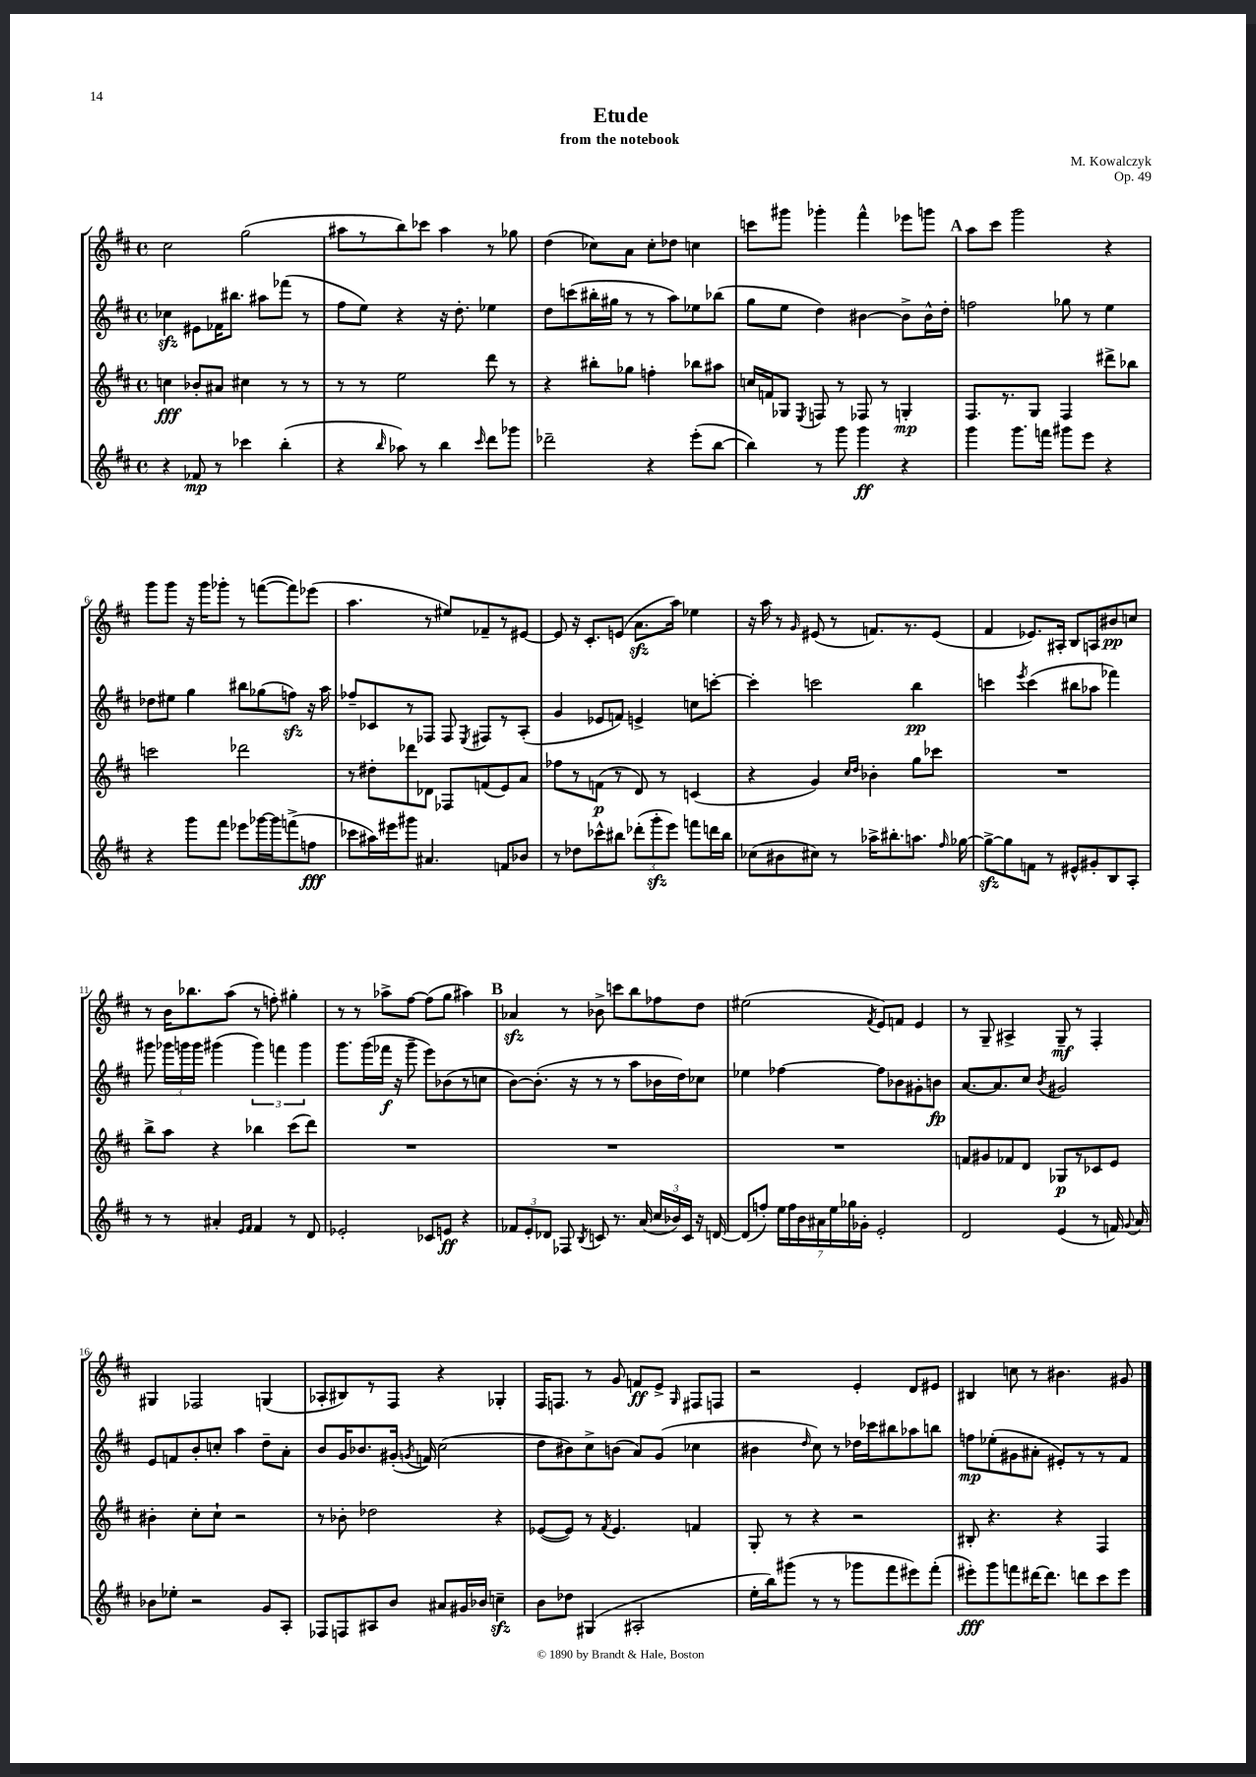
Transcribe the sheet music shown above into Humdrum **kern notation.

**kern	**dynam	**kern	**dynam	**kern	**dynam	**kern	**dynam
*part4	*part4	*part3	*part3	*part2	*part2	*part1	*part1
*staff4	*staff4	*staff3	*staff3	*staff2	*staff2	*staff1	*staff1
*clefG2	*	*clefG2	*	*clefG2	*	*clefG2	*
*k[f#c#]	*	*k[f#c#]	*	*k[f#c#]	*	*k[f#c#]	*
*M4/4	*	*M4/4	*	*M4/4	*	*M4/4	*
*met(c)	*	*met(c)	*	*met(c)	*	*met(c)	*
=1	=1	=1	=1	=1	=1	=1	=1
4r	.	4ccn\	fff	4cc-Xzz\	.	2cc#\	.
8f-X/	mp	8b-X'/L	.	8e#X\L	.	.	.
8r	.	8a#X/J	.	16f-X\K	.	.	.
.	.	.	.	8.bb#X\J	.	.	.
4ccc-X\	.	4cc#X\	.	.	.	(2gg\	.
.	.	.	.	8aa#X\L	.	.	.
(4bb'\	.	8r	.	(8fff-X\J	.	.	.
.	.	8r	.	8r	.	.	.
=2	=2	=2	=2	=2	=2	=2	=2
4r	.	8r	.	8ff#\L	.	8aa#X\L	.
.	.	8r	.	8ee\J)	.	8r	.
16qqbb/	.	.	.	.	.	.	.
8aa-X\)	.	2ee\	.	4r	.	8bb\)	.
8r	.	.	.	.	.	8ccc-X\J	.
4bb\	.	.	.	16r	.	4aa#\	.
.	.	.	.	8.dd'\	.	.	.
16qqccc#/	.	.	.	.	.	.	.
8ddd\L	.	8ddd\	.	4ee-X\	.	8r	.
8ggg-X\J	.	8r	.	.	.	8gg-X\	.
=3	=3	=3	=3	=3	=3	=3	=3
2ddd-X~\	.	4r	.	8dd\L	.	(4dd\	.
.	.	.	.	(8cccn\	.	.	.
.	.	8bb#X'\L	.	16bb#X'\L	.	8cc-X\L)	.
.	.	.	.	16gg#X\JJ	.	.	.
.	.	8gg-X\J	.	8r	.	8a\J	.
4r	.	4ffn'\	.	8r	.	8cc-'\L	.
.	.	.	.	8aa\L)	.	8dd-X\J	.
(8eee'\L	.	8bb-X\L	.	8ee-X\	.	4ccn\	.
[8bb\J	.	8aa#X\J	.	(8bb-X\J	.	.	.
=4	=4	=4	=4	=4	=4	=4	=4
4bb\])	.	16ccn/LL	.	8gg\L	.	8cccn\L	.
.	.	16fn/J	.	.	.	.	.
.	.	8G-X/J	.	8ee\J	.	8ggg#X\J	.
.	.	8qE/	.	.	.	.	.
8r	.	8Fn/	.	4dd\)	.	4ggg-X'\	.
8ggg\	.	8r	.	.	.	.	.
4ggg\	ff	8F-X/	.	[4b#X\	.	4fff#^^\	.
.	.	8r	.	.	.	.	.
4r	.	4Gn'/	mp	8b#^\L]	.	8eee-X\L	.
.	.	.	.	16b#^^\L	.	8gggn\J	.
.	.	.	.	16dd'\JJ	.	.	.
!!LO:REH:place=s1:t=A
=5	=5	=5	=5	=5	=5	=5	=5
4ggg\	.	8.F#/L	.	2ffn\	.	8aa\L	.
.	.	.	.	.	.	8ccc#\J	.
.	.	8.r	.	.	.	.	.
8.ggg\L	.	.	.	.	.	2ggg\	.
.	.	8G/J	.	.	.	.	.
16fffn\Jk	.	.	.	.	.	.	.
8ggg#X\L	.	4F#/	.	8gg-X\	.	.	.
8eee\J	.	.	.	8r	.	.	.
4r	.	8ddd#X^\L	.	4ee\	.	4r	.
.	.	8bb-X\J	.	.	.	.	.
!!LO:LB:g=z
=6	=6	=6	=6	=6	=6	=6	=6
4r	.	2cccn\	.	8dd-X\L	.	8ggg\L	.
.	.	.	.	8ee#X\J	.	8ggg\J	.
8ggg\L	.	.	.	4gg\	.	16r	.
.	.	.	.	.	.	16ggg\KL	.
8fff#\J	.	.	.	.	.	8ggg-X'\J	.
8eee-X\L	.	2ddd-X\	.	8bb#X\L	.	8r	.
[16ggg-X\L	.	.	.	(8gg-X\	.	([8fffn\L	.
16ggg-\J]	.	.	.	.	.	.	.
(8fffn^\	.	.	.	8ffnzz\J)	.	8fff\])	.
8ffn\J	fff	.	.	16r	.	(8eee-X\J	.
.	.	.	.	16aa\	.	.	.
=7	=7	=7	=7	=7	=7	=7	=7
8ccc-X\L	.	8r	.	8ff-X~/L	.	4.aa\	.
16aa#X\L)	.	8dd#X'\L	.	8c-X/	.	.	.
16eee#X\J	.	.	.	.	.	.	.
8ggg#X\J	.	8ddd-X\	.	8r	.	.	.
4.a#X/	.	8d-X\J	.	8F-X/J	.	8r	.
.	.	8F-X/L	.	8F-/	.	8ee#X/L)	.
.	.	.	.	8qE/	.	.	.
.	.	(8fn/	.	8F#X/L	.	8f-X~/	.
8fn/L	.	8e/)	.	8r	.	8r	.
8b-X/J	.	8a/J	.	(8A'/J	.	[8e#X/J	.
=8	=8	=8	=8	=8	=8	=8	=8
8r	.	8ff-X\L	.	4g/	.	8e#/]	.
8dd-X\L	.	8r	.	.	.	16r	.
.	.	.	.	.	.	8.c#'/L	.
8ccc-X^^\	.	(8fn\J	p	8e-X/L	.	.	.
8bb#X\J	.	8r	.	8fn/J)	.	(8en/J	.
(12ddd-X'\L	.	8d/)	.	4en^/	.	8.azz\L	.
12gggzz'\	.	.	.	.	.	.	.
.	.	8r	.	.	.	.	.
12eee\J)	.	.	.	.	.	.	.
.	.	.	.	.	.	16aa\Jk)	.
8fffn\L	.	(4cn/	.	8ccn\L	.	4ee-X\	.
16dddn\L	.	.	.	[8cccn'\J	.	.	.
16bb#\JJ	.	.	.	.	.	.	.
=9	=9	=9	=9	=9	=9	=9	=9
(8cc-X\L	.	4r	.	4ccc'\]	.	16r	.
.	.	.	.	.	.	16aa\	.
8b#X\	.	.	.	.	.	8r	.
.	.	.	.	.	.	16qqg/	.
8cc#X\J)	.	4g/)	.	2cccn\	.	(8e#X/	.
8r	.	.	.	.	.	8r	.
.	.	16qqcc#/LL	.	.	.	.	.
.	.	16qqdd/JJ	.	.	.	.	.
16aa-X^\KL	.	4b-X'\	.	.	.	8.fn/L)	.
8.bb#X'\	.	.	.	.	.	.	.
.	.	.	.	.	.	8.r	.
8.aan\J	.	8gg\L	.	4bb\	pp	.	.
.	.	8ccc-X\J	.	.	.	(8e#/J	.
16qqff#/	.	.	.	.	.	.	.
[16gg-X\	.	.	.	.	.	.	.
=10	=10	=10	=10	=10	=10	=10	=10
8gg-zz^\L_	.	1r	.	4cccn\	.	4f#/	.
8gg-\]	.	.	.	.	.	.	.
.	.	.	.	8qeee/	.	.	.
8fn\J	.	.	.	(4ccc\	.	8.e-X/L)	.
8r	.	.	.	.	.	.	.
.	.	.	.	.	.	16A#X'/Jk	.
8e#X^^/L	.	.	.	8bb#X\L	.	8B/L	.
8g#X'/	.	.	.	8aa-X\J	.	8An/	.
8B/	.	.	.	4fff-X\)	.	8b#X/	pp
8A'/J	.	.	.	.	.	8ccn/J	.
!!LO:LB:g=z
=11	=11	=11	=11	=11	=11	=11	=11
8r	.	8bb^\L	.	8ggg#X\	.	8r	.
8r	.	8aa\J	.	24ggg-X\LL	.	16b\KL	.
.	.	.	.	24gggn\	.	.	.
.	.	.	.	.	.	8.bb-X\	.
.	.	.	.	24ggg\JJ	.	.	.
4a#X'/	.	4r	.	(4ggg#X\	.	.	.
.	.	.	.	.	.	(8aa\J	.
16qqe/LL	.	.	.	.	.	.	.
16qqf#/JJ	.	.	.	.	.	.	.
4f#/	.	4bb-X\	.	6ggg#\)	.	8r	.
.	.	.	.	.	.	8ffn'\)	.
.	.	.	.	6fffn\	.	.	.
8r	.	(8ccc#\L	.	.	.	4gg#X'\	.
.	.	.	.	6ggg#\	.	.	.
8d/	.	8ddd\J)	.	.	.	.	.
=12	=12	=12	=12	=12	=12	=12	=12
2e-X'/	.	1r	.	8.ggg\L	.	8r	.
.	.	.	.	.	.	8r	.
.	.	.	.	(16ggg\L	.	.	.
.	.	.	.	16fff-X\JJ	f	8aa-X^\L	.
.	.	.	.	16r	.	.	.
.	.	.	.	8ggg~\	.	[8ff#\J	.
8c-X/L	.	.	.	8eee\L)	.	(8ff#\L]	.
8en/J	ff	.	.	(8b-X\	.	8gg\J	.
4r	.	.	.	8r	.	4aa#X\)	.
.	.	.	.	8ccn\J	.	.	.
!!LO:REH:place=s1:t=B
=13	=13	=13	=13	=13	=13	=13	=13
12f-X/L	.	1r	.	[8b\L)	.	4a-Xzz/	.
12e'/	.	.	.	.	.	.	.
.	.	.	.	(8.b'\J]	.	.	.
12d-X/J	.	.	.	.	.	.	.
8F-X/	.	.	.	.	.	8r	.
.	.	.	.	16r	.	.	.
8qB/	.	.	.	.	.	.	.
8cn/	.	.	.	8r	.	8b-X^\	.
8.r	.	.	.	8r	.	8cccn\L	.
.	.	.	.	8aa\L	.	8bb\	.
(16a/	.	.	.	.	.	.	.
24cc#/LL	.	.	.	16b-X\L	.	8ff-X\	.
24b-X/)	.	.	.	.	.	.	.
.	.	.	.	16dd\J)	.	.	.
24c/JJ	.	.	.	.	.	.	.
16r	.	.	.	8cc-X\J	.	8dd\J	.
[16dn/	.	.	.	.	.	.	.
=14	=14	=14	=14	=14	=14	=14	=14
(8d/L]	.	1r	.	4ee-X\	.	(2ee#X\	.
8ffn'/J)	.	.	.	.	.	.	.
28ee\LL	.	.	.	[4ff-X\	.	.	.
28ff\	.	.	.	.	.	.	.
28b\	.	.	.	.	.	.	.
28a#X\	.	.	.	.	.	.	.
28ee\	.	.	.	.	.	.	.
28gg-X\	.	.	.	.	.	.	.
28g-X'\JJ	.	.	.	.	.	.	.
.	.	.	.	.	.	8qf#/	.
2e'/	.	.	.	8ff-\L]	.	8e/L)	.
.	.	.	.	8b-X\	.	8fn/J	.
.	.	.	.	8g#X'\	.	4e/	.
.	.	.	.	8bn\J	fp	.	.
=15	=15	=15	=15	=15	=15	=15	=15
2d/	.	8fn/L	.	[8.a/L	.	8r	.
.	.	8g#X/	.	.	.	8G~/	.
.	.	.	.	8.a/]	.	.	.
.	.	8f-X/	.	.	.	4A#X^/	.
.	.	8d/J	.	8cc#/J	.	.	.
.	.	.	.	8qb/	.	.	.
(4e/	.	8G-X/L	p	2g#X/	.	8G~/	mf
.	.	8r	.	.	.	8r	.
8r	.	8c-X/	.	.	.	4F#'/	.
16fn/)	.	8e/J	.	.	.	.	.
8qqg/	.	.	.	.	.	.	.
16a/	.	.	.	.	.	.	.
!!LO:LB:g=z
=16	=16	=16	=16	=16	=16	=16	=16
8b-X\L	.	4b#X'\	.	8e/L	.	4G#X/	.
8ee-X'\J	.	.	.	8fn/	.	.	.
2r	.	8cc#'\L	.	8b'/	.	2F-X/	.
.	.	8cc#`\J	.	8ccn'/J	.	.	.
.	.	2r	.	4aa\	.	.	.
8g/L	.	.	.	8dd~\L	.	(4Gn/	.
8A'/J	.	.	.	8a'\J	.	.	.
=17	=17	=17	=17	=17	=17	=17	=17
8F-X/L	.	8r	.	8b/L	.	8A-X'/L	.
8Fn/	.	8b-X'\	.	16g/K	.	8B#X/)	.
.	.	.	.	8.b-X/	.	.	.
8A#X/	.	2dd-X\	.	.	.	8r	.
8b/J	.	.	.	(16g#X'/Jk	.	8F#/J	.
.	.	.	.	8qgn/	.	.	.
.	.	.	.	16fn/)	.	.	.
8a#X/L	.	.	.	(2cc#\	.	4r	.
16g#X/L	.	.	.	.	.	.	.
16b-X/JJ	.	.	.	.	.	.	.
4ccnzz~\	.	4r	.	.	.	4G-X'/	.
=18	=18	=18	=18	=18	=18	=18	=18
8b\L	.	([8e-X/L	.	8dd\L	.	16F#/KL	.
.	.	.	.	.	.	8.Fn/J	.
8dd-X\J	.	8e-/J])	.	8b#X\)	.	.	.
(4G#X/	.	8r	.	8cc#^\	.	8r	.
.	.	8qf#/	.	.	.	.	.
.	.	4.e-/	.	(8bn\J	.	8g/	.
2A#X'/	.	.	.	8a/L)	.	8fn/L	ff
.	.	.	.	(8g/J	.	8e^/J	.
.	.	.	.	.	.	16qqG/	.
.	.	4fn/	.	4cc-X\	.	8F#X/L	.
.	.	.	.	.	.	8Fn/J	.
=19	=19	=19	=19	=19	=19	=19	=19
16ee'\LL	.	8G'/	.	4b#X\	.	2r	.
16bb\J)	.	.	.	.	.	.	.
(8ggg#X\J	.	8r	.	.	.	.	.
.	.	.	.	16qqdd/	.	.	.
8r	.	4r	.	8cc#\)	.	.	.
8r	.	.	.	8r	.	.	.
8ggg-X\L	.	2r	.	16dd-X\LL	.	4e'/	.
.	.	.	.	16ccc-X\J	.	.	.
8fff#\	.	.	.	8bb#X\	.	.	.
8eee#X\)	.	.	.	8aa-X\	.	8d/L	.
(8fff#'\J	.	.	.	8bbn\J	.	8e#X/J	.
=20	=20	=20	=20	=20	=20	=20	=20
8eee#X'\L)	fff	8B#X'/	.	8ffn\L	mp	4B#X/	.
8ggg\	.	4.r	.	(8ee-X'\	.	.	.
8fffn\	.	.	.	8g#X\	.	8ccn\	.
[16ddd#X\K	.	.	.	8a#X'\J	.	8r	.
8.ddd#\J]	.	.	.	.	.	.	.
.	.	4r	.	8e#X'/L)	.	4.b#X\	.
8dddn\L	.	.	.	8r	.	.	.
8ccc#\	.	4F#/	.	8r	.	.	.
8eee#\J	.	.	.	8f#/J	.	8g#X/	.
==	==	==	==	==	==	==	==
*-	*-	*-	*-	*-	*-	*-	*-
